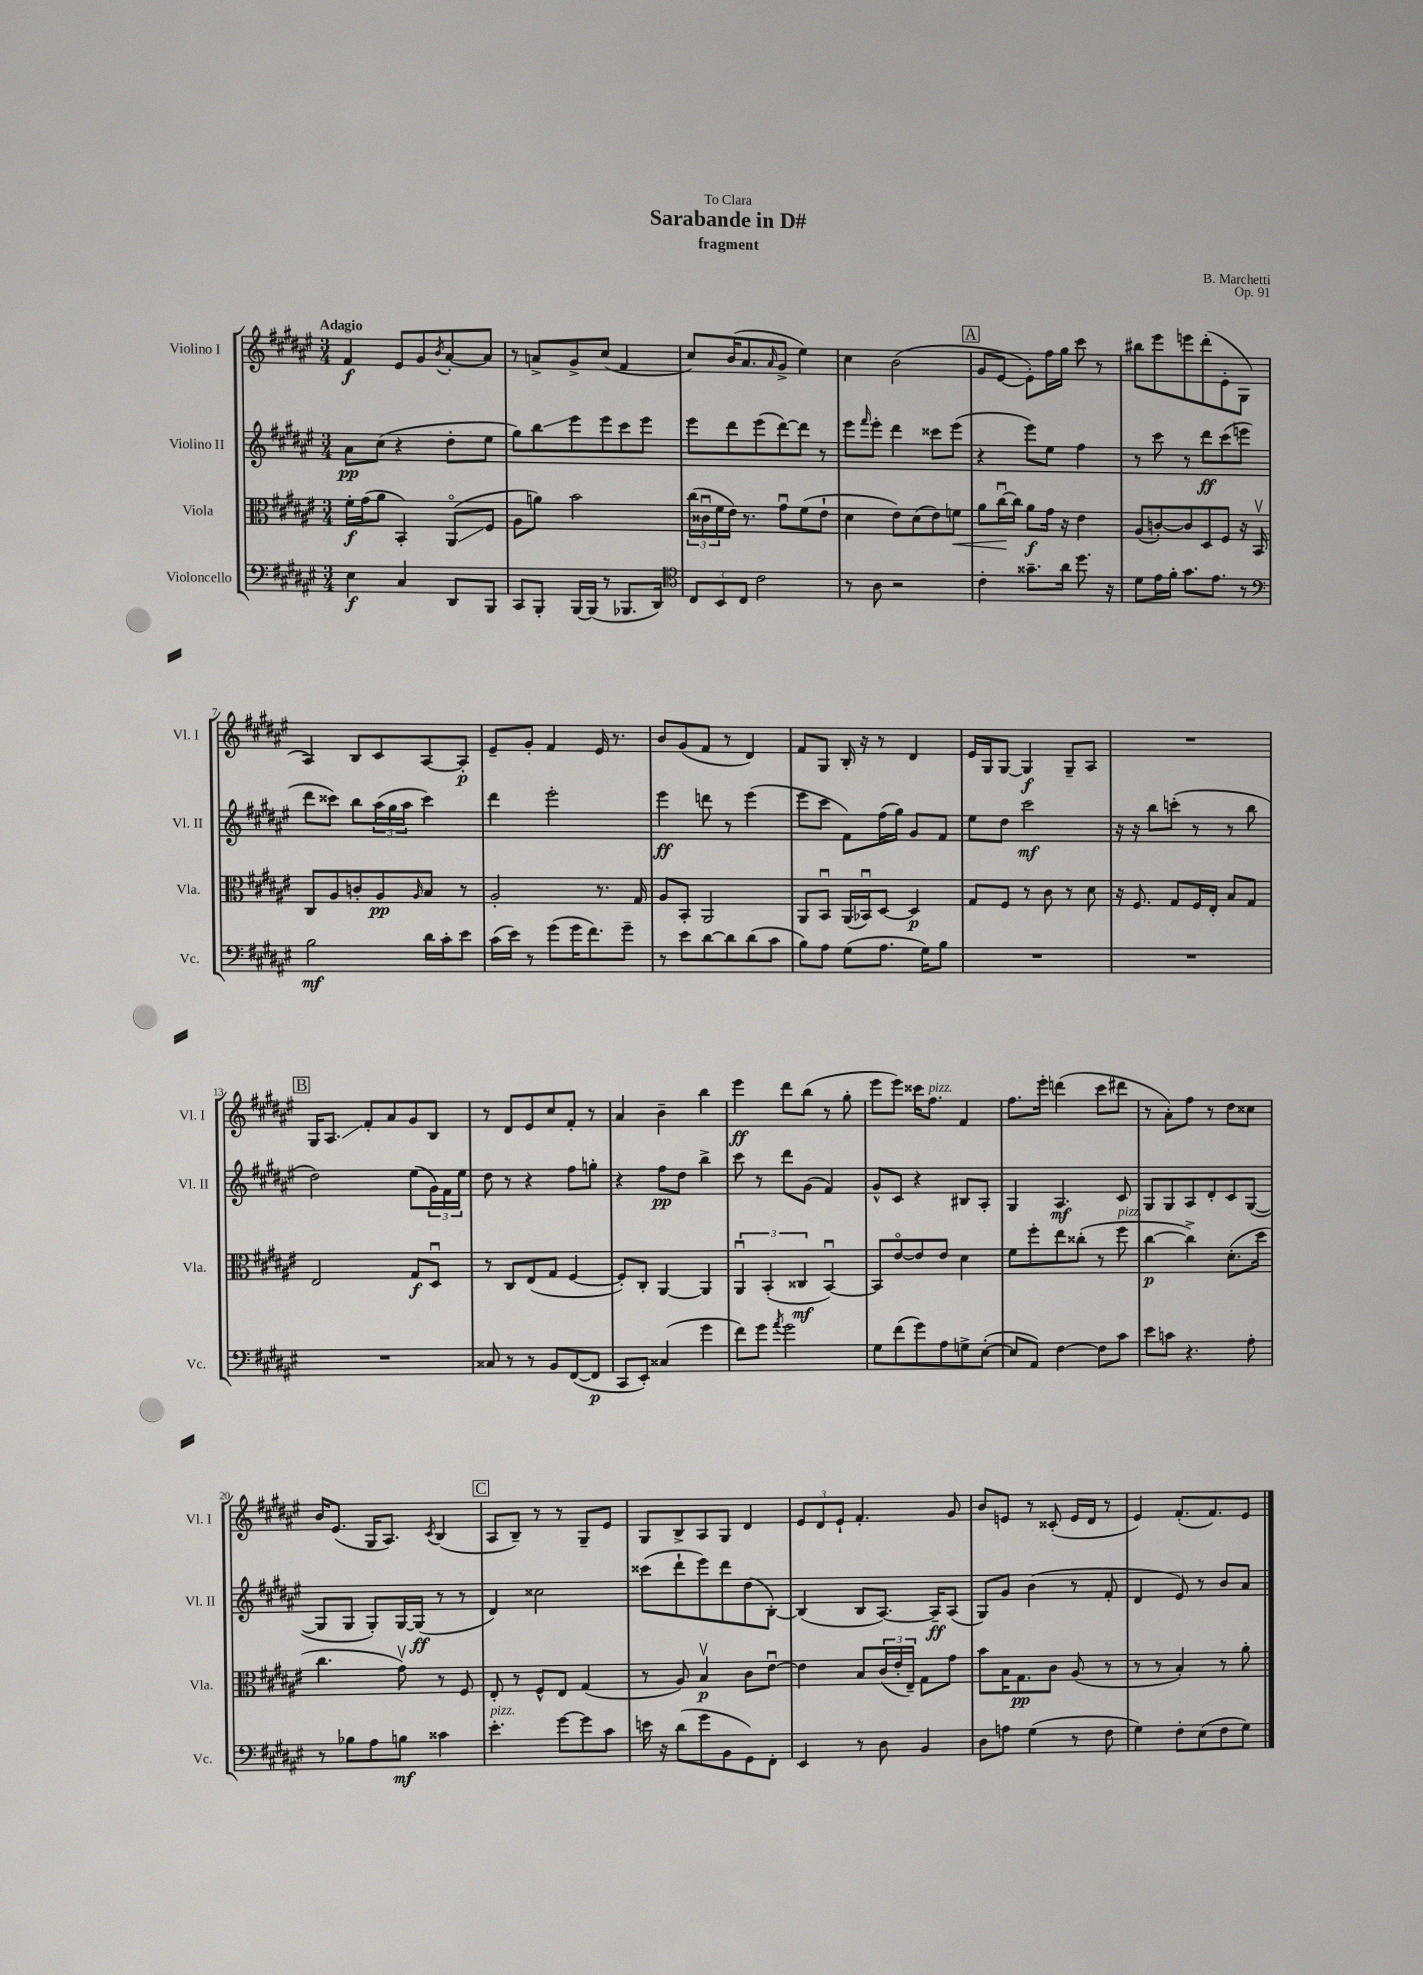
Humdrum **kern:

**kern	**kern	**kern	**kern
*staff4	*staff3	*staff2	*staff1
*clefF4	*clefC3	*clefG2	*clefG2
*k[f#c#g#d#a#e#]	*k[f#c#g#d#a#e#]	*k[f#c#g#d#a#e#]	*k[f#c#g#d#a#e#]
*M3/4	*M3/4	*M3/4	*M3/4
4E#\	16f#'\LL	8a#\L	4f#/
.	(16g#\J	.	.
.	8a#\J	(8cc#\J	.
4C#/	4BB'/)	4r	8e#/L
.	.	.	8g#/
.	.	.	8qb/
8DD#/L	(8AA#o/L	8dd#'\L	[8a#'/
8BBB/J	8F#/J	8ee#\J	8a#/]J
=	=	=	=
8CC#/L	8A#\L	8gg#\L)	8r
8BBB'/J	8a\J)	8bb\	8a^/L
[16BBB/LL	2b\	8eee#\	8g#^/
(16BBB/]JJ	.	.	.
8r	.	8eee#\	(8cc#/J
8.BBB-/L	.	8ccc#\	4f#/
.	.	8eee#\J	.
16DD#/Jk)	.	.	.
=	=	=	=
*clefC4	*	*	*
12C#/L	(24cc#\LL	8eee#\L	8cc#/L)
.	24c##u\	.	.
12BB/	24f#\	.	.
.	16e#\JJ)	8ddd#\	(16b/K
12C#/J	.	.	.
.	8.r	.	8.a#/
2c#\	.	(8eee#\	.
.	.	.	16qqa#/
.	8g#u\L	[8ddd#\)	8g#^/J
.	(8f#\	8ddd#\]J	4ee#\)
.	8e#`\J	8r	.
=	=	=	=
8r	4d#\	8eee#\L	4cc#\
.	.	16qqfff#/	.
8A#\	.	8eee#'\J	.
2r	8e#\L)	4ddd#\	(2b\
.	(8d#\	.	.
.	8e#\)	8ccc##\L	.
.	8f\J	(8eee#\J	.
=	=	=	=
4c#'\	8a#\L	4r	8g#/L
.	[16cc#u\L	.	[8e#/J
.	16cc#\]JJ	.	.
8.g##~\L	8a#\L	8eee#\L)	8e#'\]L)
.	16g#\Jk	8ee#\J	16ff#\L
16a#\Jk	16r	.	16gg#\JJ
8.dd#\	4e#\	4ff#\	8ccc#\
.	.	.	8r
16r	.	.	.
=	=	=	=
8d#\L	(8A#/L	8r	8bb#\L
16e#\L	[8c'/)	8ccc#\	8eee#\
16f#'\JJ	.	.	.
8.g#\L	8c/]	8r	8eee\
.	8D#/	8ddd#\L	(8ddd#'\
8.e#\J	.	.	.
.	8F#/J	(8ccc#\	8e#'\
8r	16r	8eee\J	8G#\J
.	16BBv/	.	.
=	=	=	=
*clefF4	*	*	*
2B\	8C#/L	8ddd#\L	4A#/)
.	8A#/	8ccc##\J)	.
.	8c'/	8bb\L	8B/L
.	8A#/	(24aa#\L	8c#/
.	.	24gg#\	.
.	.	24aa#\JJ	.
.	16qqA#/	.	.
16d#\LL	8B/J	4ccc##\)	[8A#/
16c#'\J	.	.	.
8e#\J	8r	.	8A#'/]J
=	=	=	=
(16c#\LL	2A#'/	4ddd#\	8e#~/L
16e#\JJ)	.	.	.
8r	.	.	8g#'/J
(8g#\L	.	2eee#'\	4f#/
16g#\K	.	.	.
8.f#\)	.	.	.
.	8.r	.	16e#/
.	.	.	8.r
8g#~\J	.	.	.
.	16G#/	.	.
=	=	=	=
8r	8A#/L	4eee#\	8b/L
8e#\L	8BB'/J	.	(8g#/
[8d#\	2AA#/	8ddd\	8f#/J
8d#\]	.	8r	8r
(8d#\	.	(4eee#\	4d#/)
8c#\J	.	.	.
=	=	=	=
8B\L)	8AA#/L	8eee#\L	8f#/L
8A#\J	8BBu/J	8ccc#\J	8G#/J
(8G#\L	(16AA#/LL	8f#\L)	16B'/
.	16BB-u/J)	.	16r
8.A#\J	[8D#/J	(16ff#\L	8r
.	.	16gg#\JJ)	.
.	4D#/]	8g#/L	4d#/
16G#\LK)	.	.	.
8B\J	.	8f#/J	.
=	=	=	=
2.r	8G#/L	8ee#\L	16e#/LL
.	.	.	16G#/J
.	8F#/J	8dd#\J	[8G#/J
.	8r	2ccc#\	4G#/]
.	8c#\	.	.
.	8r	.	8G#~/L
.	8d#\	.	8A#/J
=	=	=	=
2.r	16r	16r	2.r
.	8.F#/	16r	.
.	.	8bb\L	.
.	8G#/L	(8ccc'\J	.
.	16F#/L	8r	.
.	16E#'/JJ	.	.
.	8B/L	8r	.
.	8G#/J	8bb\	.
=	=	=	=
2.r	2E#/	2dd#\)	16G#/LK
.	.	.	8.A#/J
.	.	.	8f#'/L
.	.	.	8a#/
.	8G#/L	(8ee#\L	8g#/
.	8D#u/J	24g#\L)	8B/J
.	.	24f#\	.
.	.	24ee#\JJ	.
=	=	=	=
8C##/	8r	8dd#\	8r
8r	8C#/L	8r	8d#/L
8r	(8E#/	4r	8e#/
8BB/L	8G#/J	.	8cc#/
([8FF#/	[4F#/	8ff#\L	8f#'/J
8FF#/]J	.	8gg'\J	8r
=	=	=	=
8CC#/L	8F#'/]L)	4r	4a#/
8EE#'/J)	8C#'/J	.	.
(4C##/	[4AA#/	8ff#\L	4b~\
.	.	8dd#\J	.
4g#\	4AA#/]	4bb^\	4bb\
=	=	=	=
8f#\L)	6AA#u/	8ccc#\	4eee#\
8g#\J	.	8r	.
.	(6BB'/	.	.
8qa#/	.	.	.
2g#\	.	8ddd#\L	8ddd#\L
.	6C##/	.	.
.	.	(8g#\J	(8bb\J
.	[4BBu/)	4f#/)	8r
.	.	.	8gg#'\
=	=	=	=
8G#\L	8BB/]L	8g#^^/L	8eee#\L
(8f#\	[8e#o/	8c#/J	8eee#\J)
8g#\)	8e#/]	4r	16ccc##\LK
.	.	.	8.ff#\J
8A#\	8e#/J	.	.
8G^\	4d#\	8B#/L	4f#/
([8E#'\J	.	8A#'/J	.
=	=	=	=
8E#/]L	8f#\L	4G#/	8.ff#\L
8AA#/J)	8ff#'\	.	.
.	.	.	16eee#'\Jk
[4F#\	8ee#\	4.A#/	(4ddd\
.	(8cc##'\J	.	.
8F#\]L	8r	.	8ccc#\L
8c#\J	8ff#\	8c#/	8ddd#\J
=	=	=	=
8e#\L	[4cc#\	8G#/L	8r
8c\J	.	8G#/	8a#'\L)
4.r	4cc#^\])	8A#/	8ff#\J
.	.	8d#'/	8r
.	(8.d#'\L	8c#/	8dd#\L
8A#'\	.	([8G#/J	8cc##\J
.	16dd#\Jk	.	.
=	=	=	=
8r	4.cc#\	8G#/]L	16b/LK
.	.	.	(8.e#/J
8B-\L	.	8G#/J	.
8A#\	.	8G#'/L)	16G#/LK
.	.	.	8.A#/J)
8B\J	8g#v\)	[16G#/L	.
.	.	(16G#/]JJ	.
.	.	.	8qc#/
4c##\	8r	8r	(4B/
.	8F#/	8r	.
=	=	=	=
4.e#'\	8E#'/	4d#/)	8A#/L
.	8r	.	8B~/J)
.	8F#^^/L	2cc##\	8r
[8g#\L	8E#/J	.	8r
8g#\]	(4G#/	.	8G#~/L
8c#\J	.	.	8e#/J
=	=	=	=
16e\	8r	(8ccc##\L	8G#/L
16r	.	.	.
(8d#\L	8A#/)	8ddd#`\	8B^/
8g#\	4Bv/	8eee#\)	8A#/
8BB\	.	8ddd#\	8G#/J
8GG#\)	8c#\L	(8dd#\	4d#/
8FF#'\J	[8e#u\J	[8B'\J)	.
=	=	=	=
4EE#/	4e#\]	(4B/]	12e#/L
.	.	.	12d#/
.	.	.	12e#`/J
8r	8B/L	8B/L	4.f#'/
8D#\	(24c#/L	[8.A#/J)	.
.	24e#'/	.	.
.	24E#~/JJ)	.	.
4BB/	8G#\L	.	.
.	.	16A#~/]LK	.
.	8g#\J	(8A#/J	8g#/
=	=	=	=
8D#\L	8b\L	8G#/L)	8b/L
8A\J	16B\K	8g#/J	8e/J
.	8.G#\	.	.
(4G#\	.	(4b\	8r
.	8c#\J	.	(8c##'/
8r	(8A#/	8r	16e/LL
.	.	.	16d#/JJ
8F#\	8r	8f#'/	8r
=	=	=	=
4G#\)	8r	4d#/	4e#/)
.	8r	.	.
8F#'\L	4B'/)	8e#/)	(8.f#'/L
(8E#\	.	8r	.
.	.	.	8.f#/)
8F#\	8r	8b/L	.
8G#\J)	8a#'\	8a#/J	8e#/J
==	==	==	==
*-	*-	*-	*-
